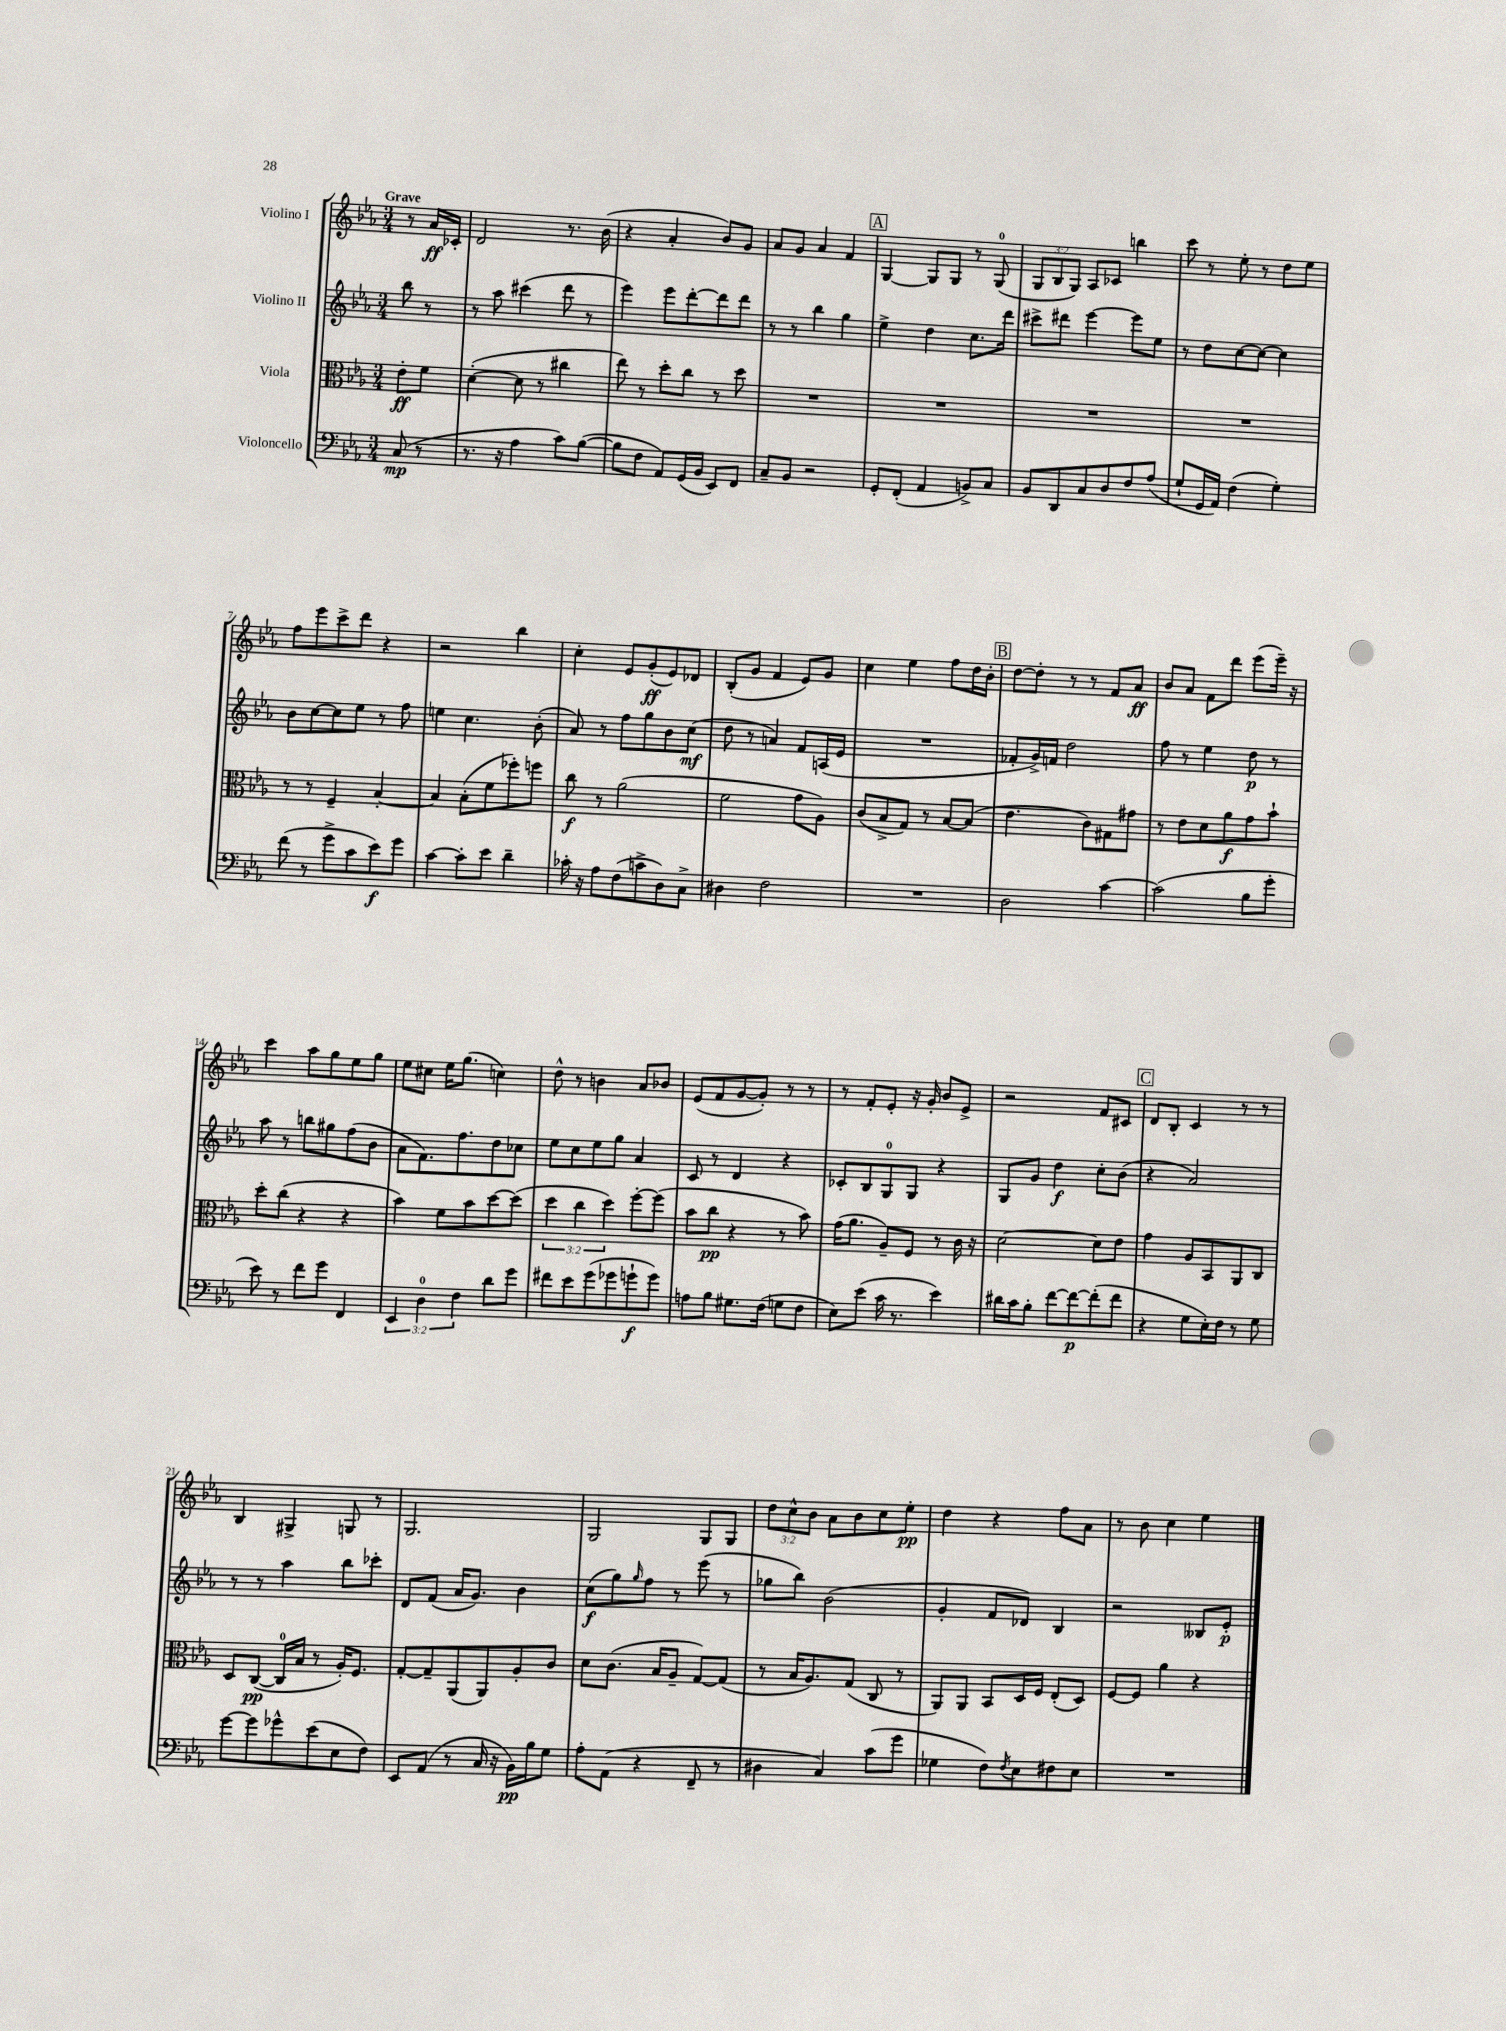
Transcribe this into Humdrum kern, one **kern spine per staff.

**kern	**dynam	**kern	**dynam	**kern	**dynam	**kern	**dynam
*part4	*part4	*part3	*part3	*part2	*part2	*part1	*part1
*staff4	*staff4	*staff3	*staff3	*staff2	*staff2	*staff1	*staff1
*I"Violoncello	*	*I"Viola	*	*I"Violino II	*	*I"Violino I	*
*clefF4	*	*clefC3	*	*clefG2	*	*clefG2	*
*k[b-e-a-]	*	*k[b-e-a-]	*	*k[b-e-a-]	*	*k[b-e-a-]	*
*M3/4	*	*M3/4	*	*M3/4	*	*M3/4	*
=	=	=	=	=	=	=	=
!	!	!	!	!	!	!LO:TX:a:B:t=Grave	!
(8C/	mp	8e-'\L	ff	8bb-\	.	8r	.
8r	.	8f\J	.	8r	.	16a-/LL	ff
.	.	.	.	.	.	16c-X'/JJ	.
=1	=1	=1	=1	=1	=1	=1	=1
8.r	.	([4d'\	.	8r	.	2d/	.
.	.	.	.	8aa-\	.	.	.
16r	.	.	.	.	.	.	.
4A-\	.	8d\]	.	(4ccc#X\	.	.	.
.	.	8r	.	.	.	.	.
8c\L)	.	4cc#X\	.	8ddd\	.	8.r	.
([8B-\J	.	.	.	8r	.	.	.
.	.	.	.	.	.	(16b-\	.
=2	=2	=2	=2	=2	=2	=2	=2
8B-\L]	.	8ee-\)	.	4eee-\)	.	4r	.
8F\J	.	8r	.	.	.	.	.
8AA-/L)	.	8dd'\L	.	8eee-\L	.	4a-'/	.
(16GG/L	.	8cc\J	.	[8ddd'\	.	.	.
16BB-/JJ	.	.	.	.	.	.	.
8EE-/L)	.	8r	.	8ddd\]	.	8b-/L)	.
8FF/J	.	8dd\	.	8ddd\J	.	8g/J	.
=3	=3	=3	=3	=3	=3	=3	=3
8C~/L	.	2.r	.	8r	.	8a-/L	.
8BB-/J	.	.	.	8r	.	8g/J	.
2r	.	.	.	4bb-\	.	4a-/	.
.	.	.	.	4gg\	.	4f/	.
!!LO:REH:place=s1:t=A
=4	=4	=4	=4	=4	=4	=4	=4
8GG'/L	.	2.r	.	4ee-^\	.	[4G/	.
(8FF'/J	.	.	.	.	.	.	.
4AA-/	.	.	.	4dd\	.	8G/L]	.
.	.	.	.	.	.	8G/J	.
8BBn^/L)	.	.	.	8.cc\L	.	8r	.
8C/J	.	.	.	.	.	(8G/	.
.	.	.	.	16ddd\Jk	.	.	.
=5	=5	=5	=5	=5	=5	=5	=5
8BB-/L	.	2.r	.	8ccc#X^\L	.	12G/L	.
.	.	.	.	.	.	12B-/	.
8DD/	.	.	.	8ddd#X\J	.	.	.
.	.	.	.	.	.	12G/J)	.
8C/	.	.	.	[4eee-\	.	8A-/L	.
8D/	.	.	.	.	.	8c-X/J	.
8F/	.	.	.	8eee-\L]	.	4bbn\	.
(8A-/J	.	.	.	8ee-\J	.	.	.
=6	=6	=6	=6	=6	=6	=6	=6
8G`/L	.	2.r	.	8r	.	8ccc\	.
16GG/L	.	.	.	8dd\L	.	8r	.
16AA-/JJ)	.	.	.	.	.	.	.
(4F\	.	.	.	[8cc\	.	8ee-'\	.
.	.	.	.	8cc\J_	.	8r	.
4G'\)	.	.	.	4cc\]	.	8dd\L	.
.	.	.	.	.	.	8ee-\J	.
!!LO:LB:g=z
=7	=7	=7	=7	=7	=7	=7	=7
(8f\	.	8r	.	8b-\L	.	8ff\L	.
8r	.	8r	.	[8cc\	.	8eee-\	.
8g^\L	.	4F~/	.	8cc\]	.	8ccc^\	.
8c\	.	.	.	8ee-\J	.	8ddd\J	.
8e-\)	f	[4B-'/	.	8r	.	4r	.
8g\J	.	.	.	8ff\	.	.	.
=8	=8	=8	=8	=8	=8	=8	=8
[4c\	.	4B-/]	.	4een\	.	2r	.
8c'\L]	.	(8B-'\L	.	4.cc\	.	.	.
8e-\J	.	8f\	.	.	.	.	.
4d~\	.	8ff-X'\)	.	.	.	4bb-\	.
.	.	8ffn\J	.	(8b-'\	.	.	.
=9	=9	=9	=9	=9	=9	=9	=9
16c-X'\	.	8cc\	f	8a-/)	.	4cc'\	.
16r	.	.	.	.	.	.	.
8A-\L	.	8r	.	8r	.	.	.
(8F\	.	(2a-\	.	8ff\L	.	8e-/L	.
8cn^\	.	.	.	8gg\	.	(8g'/	ff
8D\)	.	.	.	8b-\	.	8e-/)	.
8C^\J	.	.	.	(8cc\J	mf	8d-X/J	.
=10	=10	=10	=10	=10	=10	=10	=10
4D#X\	.	2f\	.	8dd\	.	(8B-'/L	.
.	.	.	.	8r	.	8g/J	.
2F\	.	.	.	4an/)	.	4f/	.
.	.	8g\L	.	8f/L	.	8e-/L)	.
.	.	8A-\J)	.	(16An/L	.	8g/J	.
.	.	.	.	16e-/JJ	.	.	.
=11	=11	=11	=11	=11	=11	=11	=11
2.r	.	(8c/L	.	2.r	.	4cc\	.
.	.	8B-^/	.	.	.	.	.
.	.	8G/J)	.	.	.	4ee-\	.
.	.	8r	.	.	.	.	.
.	.	[8B-/L	.	.	.	8ff\L	.
.	.	(8B-/J]	.	.	.	16dd\L	.
.	.	.	.	.	.	16b-'\JJ	.
!!LO:REH:place=s1:t=B
=12	=12	=12	=12	=12	=12	=12	=12
2D\	.	4.e-\	.	8f-X'/L	.	[8dd\L	.
.	.	.	.	16g^/L)	.	8dd'\J]	.
.	.	.	.	16fn/JJ	.	.	.
.	.	.	.	2dd\	.	8r	.
.	.	8c\L)	.	.	.	8r	.
[4c\	.	8G#X\	.	.	.	8f/L	.
.	.	8g#X\J	.	.	.	8a-/J	ff
=13	=13	=13	=13	=13	=13	=13	=13
(2c\]	.	8r	.	8ff\	.	8b-/L	.
.	.	8e-\L	.	8r	.	8a-/J	.
.	.	8d\	.	4ee-\	.	8f\L	.
.	.	8a-\	f	.	.	8ddd\J	.
8B-\L	.	8g\	.	8dd\	p	(8eee-\L	.
8g'\J	.	8b-`\J	.	8r	.	16eee-~\Jk)	.
.	.	.	.	.	.	16r	.
!!LO:LB:g=z
=14	=14	=14	=14	=14	=14	=14	=14
8e-\)	.	8dd'\L	.	8aa-\	.	4ccc\	.
8r	.	(8cc\J	.	8r	.	.	.
8f\L	.	4r	.	8bbn\L	.	8aa-\L	.
8g\J	.	.	.	8gg#X\	.	8gg\	.
4FF/	.	4r	.	(8ff\	.	8ee-\	.
.	.	.	.	8b-\J	.	8gg\J	.
=15	=15	=15	=15	=15	=15	=15	=15
6EE-/	.	4b-\)	.	8a-\L	.	8ee-\L	.
.	.	.	.	8.f\)	.	8cc#X\J	.
6D\	.	.	.	.	.	.	.
.	.	8f\L	.	.	.	16ee-\KL	.
.	.	.	.	8.ff\	.	(8.gg\J	.
6F\	.	.	.	.	.	.	.
.	.	8b-\	.	.	.	.	.
8d\L	.	[8dd\	.	8dd\	.	4ccn\)	.
8g\J	.	(8dd\J]	.	8cc-X\J	.	.	.
=16	=16	=16	=16	=16	=16	=16	=16
8f#X\L	.	6dd\	.	8ee-\L	.	8dd^^\	.
8e-\	.	.	.	8cc\	.	8r	.
.	.	6cc\	.	.	.	.	.
(8g\	.	.	.	8ee-\	.	4bn\	.
.	.	6dd\)	.	.	.	.	.
8g-X\	.	.	.	8gg\J	.	.	.
8gn`\	f	[8ff'\L	.	4a-/	.	8a-/L	.
8g\J)	.	(8ff\J]	.	.	.	8b-X/J	.
=17	=17	=17	=17	=17	=17	=17	=17
8An\L	.	8b-\L	.	8c/	.	(8e-/L	.
8B-\J	.	8cc\J	pp	8r	.	8f/	.
8.G#X\L	.	4r	.	4d/	.	[8g/	.
.	.	.	.	.	.	8g'/J])	.
(16F\Jk	.	.	.	.	.	.	.
8Gn\L	.	8r	.	4r	.	8r	.
8F\J	.	8b-\)	.	.	.	8r	.
=18	=18	=18	=18	=18	=18	=18	=18
8E-\L)	.	(16g\KL	.	8c-X'/L	.	8r	.
.	.	8.a-\J	.	.	.	.	.
(8e-\J	.	.	.	8B-/	.	8f'/L	.
16c\	.	8A-~/L)	.	8G/	.	8e-'/J	.
8.r	.	.	.	.	.	.	.
.	.	8F/J	.	8G/J	.	16r	.
.	.	.	.	.	.	16g'/	.
4e-\)	.	8r	.	4r	.	8b-/L	.
.	.	16c\	.	.	.	8e-^/J	.
.	.	16r	.	.	.	.	.
=19	=19	=19	=19	=19	=19	=19	=19
16d#X\LL	.	[2d\	.	8G/L	.	2r	.
16c\J	.	.	.	.	.	.	.
8B-'\J	.	.	.	8g/J	.	.	.
[8f\L	.	.	.	4dd\	f	.	.
8f\_	p	.	.	.	.	.	.
(8f'\]	.	8d\L]	.	8cc'\L	.	8f/L	.
8f\J	.	8e-\J	.	(8b-\J	.	8c#X/J	.
!!LO:REH:place=s1:t=C
=20	=20	=20	=20	=20	=20	=20	=20
4r	.	4g\	.	4r	.	8d/L	.
.	.	.	.	.	.	8B-'/J	.
8G\L	.	8A-/L	.	2a-/)	.	4c/	.
16E-'\L)	.	8BB-/	.	.	.	.	.
16F\JJ	.	.	.	.	.	.	.
8r	.	8AA-/	.	.	.	8r	.
8G\	.	8C/J	.	.	.	8r	.
!!LO:LB:g=z
=21	=21	=21	=21	=21	=21	=21	=21
[8g\L	.	8D/L	.	8r	.	4B-/	.
8g\]	.	([8C/J	pp	8r	.	.	.
8g-X^^\	.	16C/LL]	.	4aa-\	.	4G#X^/	.
.	.	16B-/JJ	.	.	.	.	.
(8e-\	.	8r	.	.	.	.	.
8E-\	.	16A-'/KL)	.	8bb-\L	.	8Gn/	.
.	.	8.F/J	.	.	.	.	.
8F\J)	.	.	.	8ccc-X'\J	.	8r	.
=22	=22	=22	=22	=22	=22	=22	=22
8EE-/L	.	[8G'/L	.	8d/L	.	2.G/	.
(8AA-/J	.	8G~/]	.	(8f/J	.	.	.
8r	.	(8AA-/	.	16a-/KL	.	.	.
.	.	.	.	8.g/J)	.	.	.
16C/	.	8AA-/)	.	.	.	.	.
16r	.	.	.	.	.	.	.
16BB-\LL)	pp	8A-'/	.	4b-\	.	.	.
16B-\J	.	.	.	.	.	.	.
8G\J	.	8c/J	.	.	.	.	.
=23	=23	=23	=23	=23	=23	=23	=23
8A-'\L	.	8d\L	.	(8cc\L	f	2G/	.
(8AA-\J	.	(8.c\J	.	8gg\)	.	.	.
.	.	.	.	16qqgg/	.	.	.
4r	.	.	.	8ff\J	.	.	.
.	.	16B-/KL	.	.	.	.	.
.	.	8A-~/J	.	8r	.	.	.
8FF~/	.	[8G/L)	.	(8eee-\	.	8G/L	.
8r	.	(8G/J]	.	8r	.	8G/J	.
=24	=24	=24	=24	=24	=24	=24	=24
4D#X\	.	8r	.	8gg-X\L	.	12dd\L	.
.	.	.	.	.	.	12cc^^\	.
.	.	16B-/KL	.	8bb-\J)	.	.	.
.	.	.	.	.	.	12b-\J	.
.	.	8.A-/)	.	.	.	.	.
4C/)	.	.	.	(2b-\	.	8a-\L	.
.	.	(8G/J	.	.	.	8b-\	.
(8c\L	.	8C/	.	.	.	8cc\	.
8g\J	.	8r	.	.	.	8ee-'\J	pp
=25	=25	=25	=25	=25	=25	=25	=25
4G-X\	.	8AA-/L)	.	4g'/	.	4dd\	.
.	.	8AA-/J	.	.	.	.	.
8F\L)	.	8BB-/L	.	8f/L	.	4r	.
8qF/	.	.	.	.	.	.	.
8E-\	.	16D/L	.	8d-X/J)	.	.	.
.	.	16F/JJ	.	.	.	.	.
8F#X\	.	(8E-'/L	.	4B-/	.	8ff\L	.
8E-\J	.	8D/J)	.	.	.	8a-\J	.
=26	=26	=26	=26	=26	=26	=26	=26
2.r	.	[8F/L	.	2r	.	8r	.
.	.	8F/J]	.	.	.	8b-\	.
.	.	4a-\	.	.	.	4cc\	.
.	.	4r	.	8B--X/L	.	4ee-\	.
.	.	.	.	8e-'/J	p	.	.
==	==	==	==	==	==	==	==
*-	*-	*-	*-	*-	*-	*-	*-
